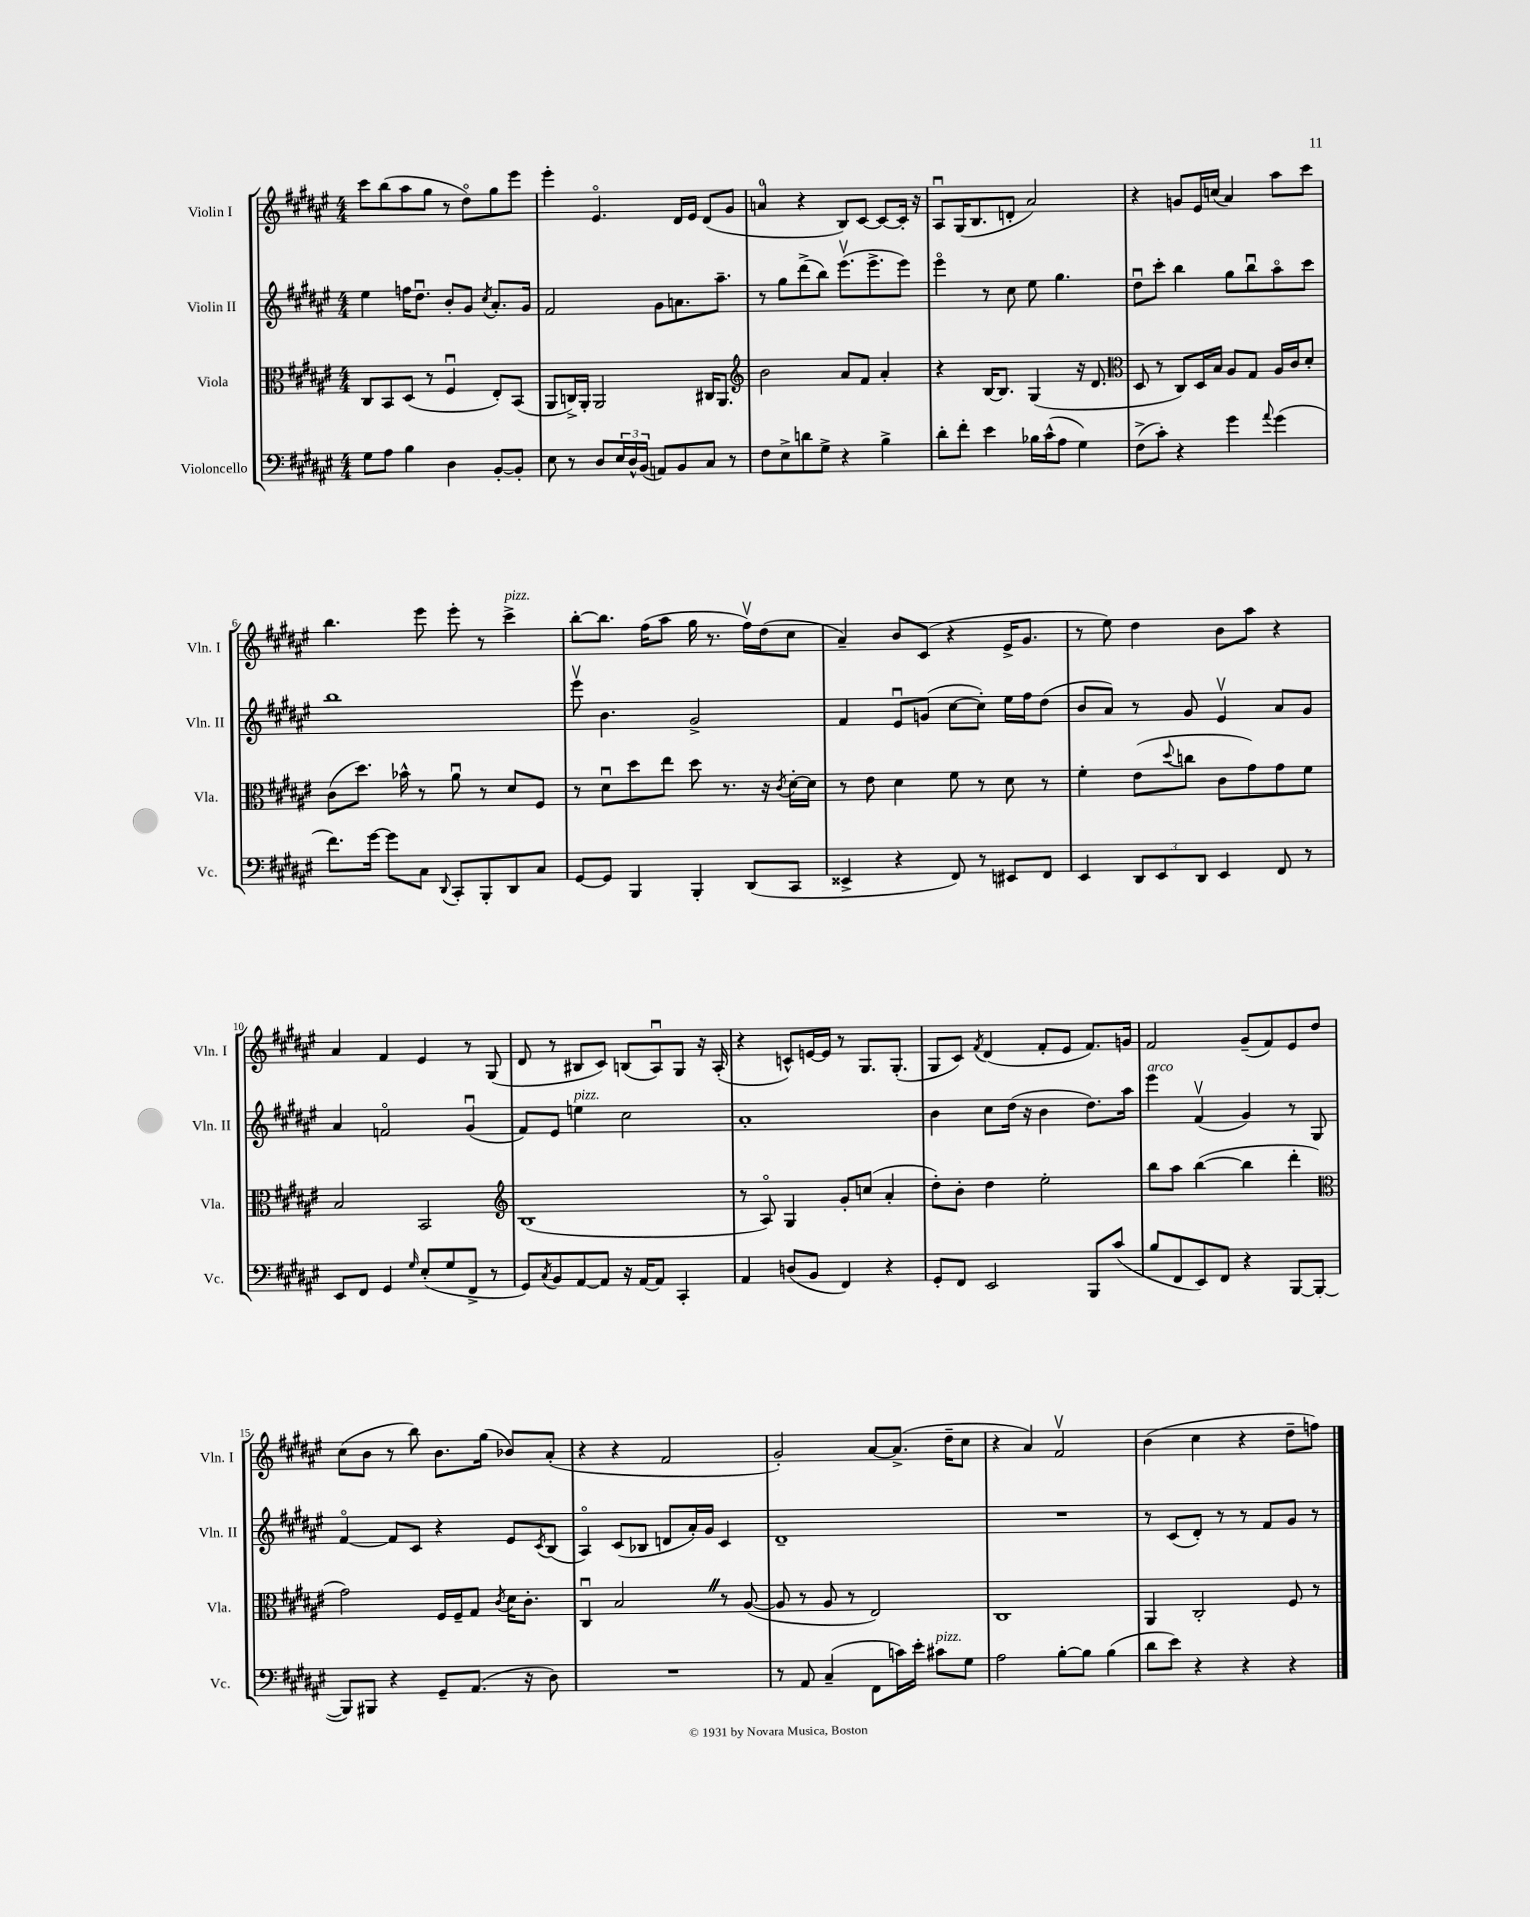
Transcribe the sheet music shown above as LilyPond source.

<<
\new StaffGroup <<
\new Staff = "s0" \with { instrumentName = "Violin I" shortInstrumentName = "Vln. I" } {
    \clef treble \key fis \major \numericTimeSignature \time 4/4
    cis'''8 b''8( ais''8 gis''8 r8 dis''8\flageolet) gis''8 eis'''8 |
    eis'''4-. eis'4.\flageolet dis'16 eis'16 dis'8( gis'8 |
    a'4-0 r4 b8) cis'8~ cis'8~ cis'16-. r16 |
    ais8\downbow gis16( b8. d'8-. ais'2) |
    r4 g'8 eis'16 c''16( ais'4) ais''8 cis'''8 |
    b''4. eis'''8 eis'''8-. r8 cis'''4->^\markup { \italic "pizz." } |
    b''8~-. b''8. fis''16( ais''8 gis''16 r8. fis''16\upbow) dis''16( cis''8 |
    ais'4--) b'8 cis'8( r4 eis'16-> gis'8. |
    r8 eis''8) dis''4 b'8 ais''8 r4 |
    ais'4 fis'4 eis'4 r8 gis8( |
    dis'8 r8 bis8 cis'8) b8( ais8\downbow) gis8 r16 ais16-.( |
    r4 c'8-^) e'16~ e'16 r8 gis8. gis8.-.( |
    gis8 cis'8) \acciaccatura { fis'8 } dis'4( fis'8-. eis'8 fis'8.) g'16 |
    fis'2 gis'8--( fis'8) eis'8 dis''8 |
    cis''8( b'8 r8 b''8) b'8. gis''16( bes'8) ais'8-.( |
    r4 r4 fis'2 |
    gis'2-.) ais'8~ ais'8.->( dis''16-- cis''8 |
    r4 ais'4) fis'2\upbow |
    b'4( cis''4 r4 dis''8-- f''8) \bar "|." |
}
\new Staff = "s1" \with { instrumentName = "Violin II" shortInstrumentName = "Vln. II" } {
    \clef treble \key fis \major \numericTimeSignature \time 4/4
    eis''4 f''16 dis''8.\downbow b'8-. gis'8 \acciaccatura { cis''8 } ais'8.-. gis'16 |
    fis'2 gis'8 a'8. ais''8.-- |
    r8 gis''8 dis'''8->( b''8) eis'''8.\upbow( eis'''8.-> eis'''8) |
    eis'''4\flageolet r8 cis''8 eis''8 gis''4. |
    dis''8\downbow cis'''8-. b''4 gis''8 b''8\downbow ais''8\flageolet cis'''8 |
    b''1 |
    eis'''8\upbow b'4. gis'2-> |
    fis'4 eis'8\downbow g'8( cis''8~ cis''8-.) eis''16 fis''16 dis''8( |
    b'8 ais'8) r8 gis'8 eis'4\upbow ais'8 gis'8 |
    ais'4 f'2\flageolet gis'4\downbow( |
    fis'8) eis'8 e''4^\markup { \italic "pizz." } cis''2 |
    ais'1-. |
    b'4 cis''8 dis''16( r16 b'4 dis''8.) ais''16 |
    eis'''4^\markup { \italic "arco" } fis'4\upbow( gis'4) r8 gis8 |
    fis'4~\flageolet fis'8 cis'8 r4 eis'8 \acciaccatura { cis'8 } b8( |
    ais4\flageolet) cis'8( bes8 d'8 ais'16-.) gis'16 cis'4 |
    dis'1-- |
    R1 |
    r8 cis'8( dis'8-.) r8 r8 fis'8 gis'8 r8 \bar "|." |
}
\new Staff = "s2" \with { instrumentName = "Viola" shortInstrumentName = "Vla." } {
    \clef alto \key fis \major \numericTimeSignature \time 4/4
    cis8 b,8 dis8( r8 fis4\downbow eis8-.) b,8( |
    ais,8 c16->) ais,16-. ais,2 cis16 ais,8. |
    \clef treble b'2 ais'8 fis'8 ais'4-. |
    r4 b16~ b8. gis4( r16 dis'8. |
    \clef alto dis8 r8 cis8) dis16 b16 ais8 gis8 ais16 cis'16 dis'8-. |
    cis'8( dis''8.) bes'16-^ r8 ais'8\downbow r8 dis'8 fis8 |
    r8 dis'8\downbow dis''8 eis''8 dis''8 r8. r16 \acciaccatura { cis'8 } dis'16~-. dis'16 |
    r8 eis'8 dis'4 fis'8 r8 dis'8 r8 |
    fis'4-. eis'8( \appoggiatura { dis''8 } c''8 cis'8 gis'8) gis'8 fis'8 |
    b2 b,2 |
    \clef treble b1( |
    r8 ais8\flageolet) gis4 gis'8-. c''8( ais'4-. |
    dis''8-.) b'8-. dis''4 eis''2-. |
    b''8 ais''8 b''4~( b''4 dis'''4-. |
    \clef alto gis'2) fis16 fis16-- gis8 \acciaccatura { cis'8 } dis'16 cis'8.-. |
    cis4\downbow b2 \once \override BreathingSign.text = \markup { \musicglyph "scripts.caesura.straight" } \breathe r8 ais8~( |
    ais8 r8 ais8 r8 eis2) |
    cis1 |
    ais,4 cis2-. fis8 r8 \bar "|." |
}
\new Staff = "s3" \with { instrumentName = "Violoncello" shortInstrumentName = "Vc." } {
    \clef bass \key fis \major \numericTimeSignature \time 4/4
    gis8 ais8 b4 dis4 b,8~-. b,8-. |
    eis8 r8 dis8 \tuplet 3/2 { eis16 dis16-^ b,16( } a,8) b,8 cis8 r8 |
    fis8 eis8-> d'8 gis8-> r4 b4-> |
    dis'8-. fis'8-. eis'4 bes16 cis'16-^( ais8 gis4) |
    fis8->( cis'8-.) r4 gis'4 \appoggiatura { ais'8 } gis'4( |
    fis'8.) gis'16~ gis'8 cis8 \appoggiatura { dis,8 } cis,8-. b,,8-. dis,8 cis8 |
    gis,8~ gis,8 b,,4 b,,4-. dis,8( cis,8 |
    eisis,4-> r4 fis,8) r8 eis,8 fis,8 |
    eis,4 \tuplet 3/2 { dis,8 eis,8 dis,8 } eis,4 fis,8 r8 |
    eis,8 fis,8 gis,4 \grace { gis16 } eis8-.( gis8 fis,8-> r8 |
    gis,8) \acciaccatura { cis8 } b,8 ais,8~ ais,8 r16 ais,16~ ais,8 cis,4-. |
    ais,4 d8( b,8 fis,4) r4 |
    gis,8-. fis,8 eis,2 b,,8 cis'8( |
    b8 fis,8 eis,8) fis,8 r4 b,,8~ b,,8~( |
    b,,8) bis,,8 r4 gis,8-- ais,8.( r16 dis8) |
    R1 |
    r8 ais,8 cis4--( fis,8 c'16) eis'16-. cis'8^\markup { \italic "pizz." } gis8 |
    ais2 b8~-. b8 b4( |
    dis'8 eis'8) r4 r4 r4 \bar "|." |
}
>>
>>
